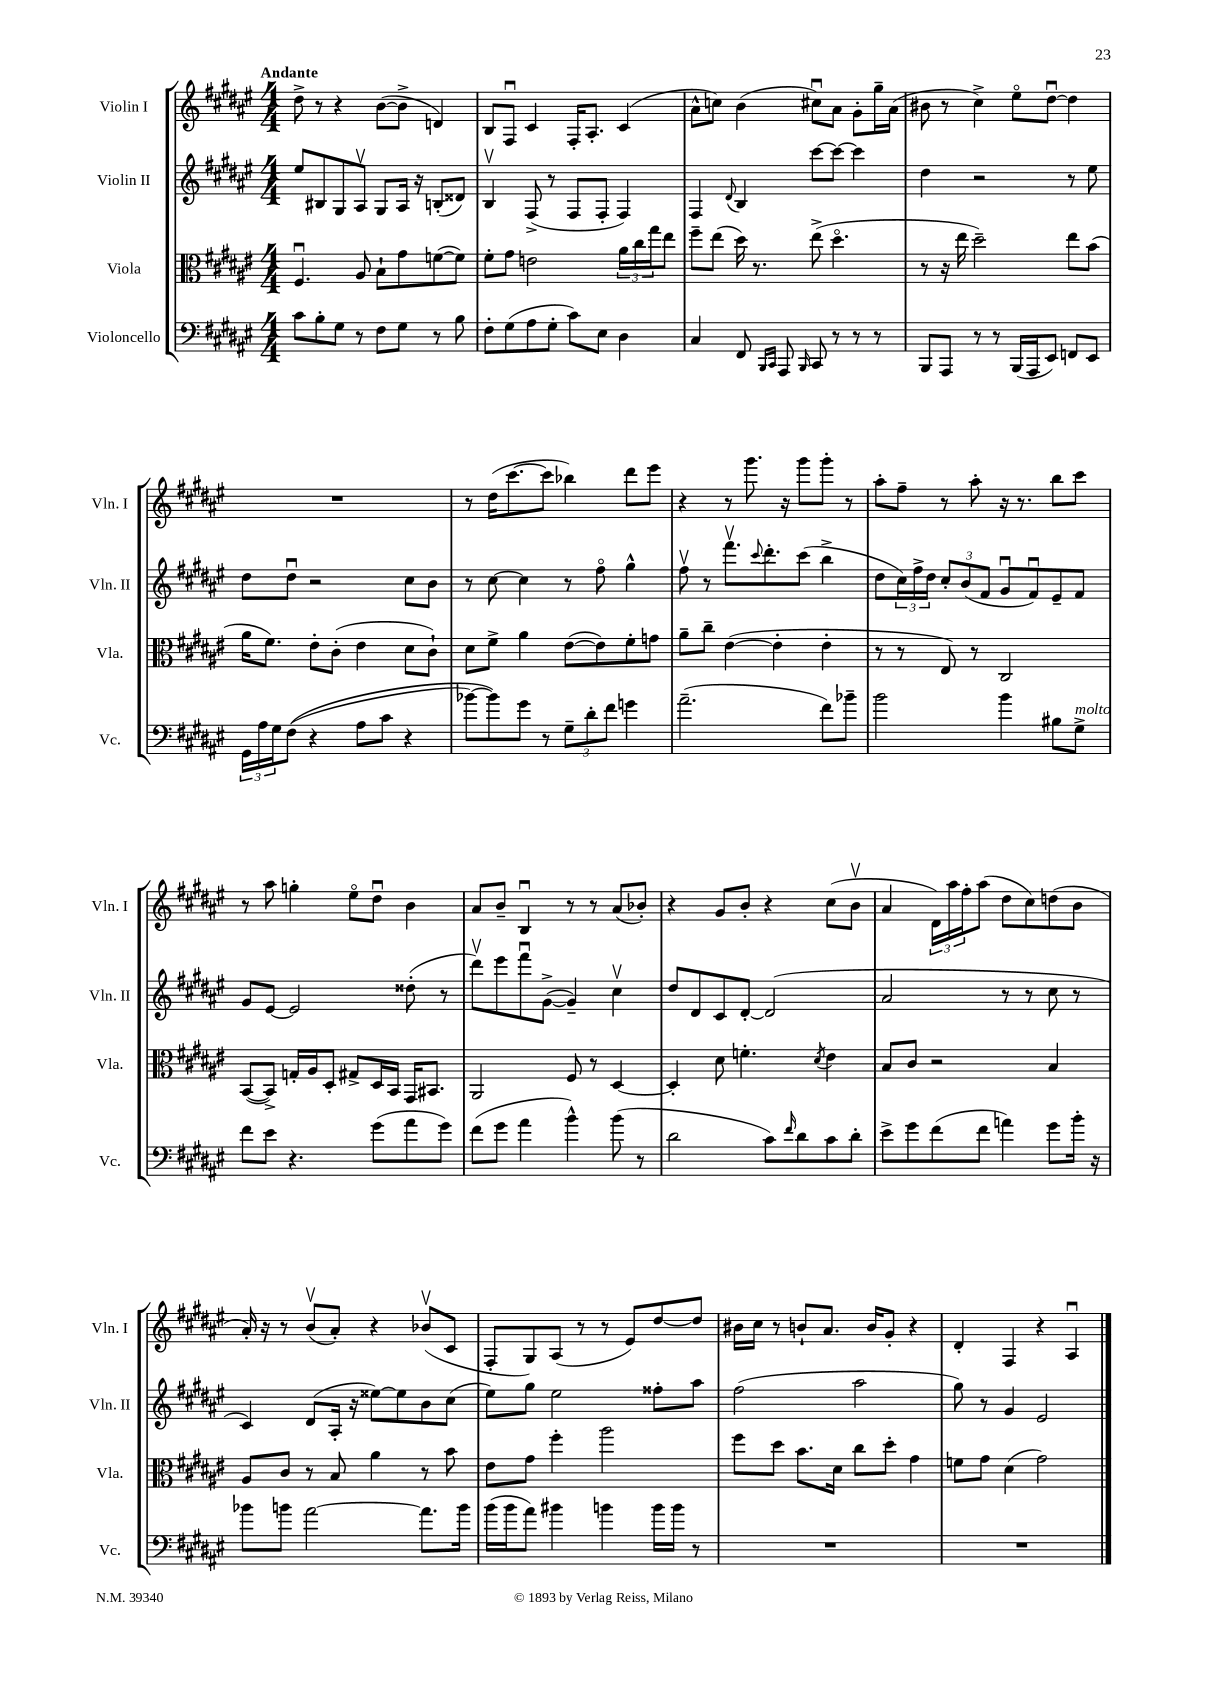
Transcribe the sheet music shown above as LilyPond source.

<<
\new StaffGroup <<
\new Staff = "s0" \with { instrumentName = "Violin I" shortInstrumentName = "Vln. I" } {
    \clef treble \key fis \major \numericTimeSignature \time 4/4 \tempo "Andante"
    dis''8-> r8 r4 b'8~( b'8-> d'4) |
    b8 fis8\downbow cis'4 fis16-. ais8.-. cis'4( |
    ais'8-^ c''8) b'4( cis''8\downbow) ais'8 gis'8-. gis''16-- ais'16( |
    bis'8 r8 cis''4->) eis''8\flageolet dis''8~\downbow dis''4 |
    R1 |
    r8 dis''16( cis'''8.~ cis'''8 bes''4) dis'''8 eis'''8 |
    r4 r8 gis'''8. r16 gis'''8 gis'''8-. r8 |
    ais''8-. fis''8-- r8 ais''8-. r16 r8. b''8 cis'''8 |
    r8 ais''8 g''4-. eis''8\flageolet dis''8\downbow b'4 |
    ais'8 b'8-- b4\downbow r8 r8 ais'8( bes'8-.) |
    r4 gis'8 b'8-. r4 cis''8( b'8\upbow |
    ais'4 \tuplet 3/2 { dis'16) ais''16 fis''16-. } ais''8( dis''8 cis''8) d''8( b'8 |
    ais'16-.) r16 r8 b'8\upbow( ais'8-.) r4 bes'8\upbow( cis'8 |
    fis8-. gis8) ais8( r8 r8 eis'8) dis''8~ dis''8 |
    bis'16 cis''16 r8 b'8-! ais'8. b'16 gis'8-. r4 |
    dis'4-. fis4 r4 ais4\downbow \bar "|." |
}
\new Staff = "s1" \with { instrumentName = "Violin II" shortInstrumentName = "Vln. II" } {
    \clef treble \key fis \major \numericTimeSignature \time 4/4
    eis''8 bis8 gis8 ais8\upbow gis8 ais16 r16 b8-.( disis'8) |
    b4\upbow fis8->( r8 fis8 fis8-. fis4) |
    fis4 \appoggiatura { dis'8 } b4 cis'''8~ cis'''8~ cis'''4 |
    dis''4 r2 r8 eis''8 |
    dis''8 dis''8\downbow r2 cis''8 b'8 |
    r8 cis''8~ cis''4 r8 fis''8\flageolet gis''4-^ |
    fis''8\upbow r8 fis'''8.\upbow \appoggiatura { cis'''8 } dis'''8.-. cis'''8( b''4-> |
    dis''8 \tuplet 3/2 { cis''16) fis''16-> dis''16 } \tuplet 3/2 { cis''8-. b'8( fis'8 } gis'8\downbow fis'8\downbow) eis'8-- fis'8 |
    gis'8 eis'8~ eis'2 disis''8-.( r8 |
    dis'''8\upbow) eis'''8 fis'''8\downbow gis'8~->( gis'4--) cis''4\upbow |
    dis''8 dis'8 cis'8 dis'8~-. dis'2( |
    ais'2 r8 r8 cis''8 r8 |
    cis'4) dis'8( ais16-. r16 eisis''8~) eisis''8 b'8 cis''8( |
    eis''8) gis''8 eis''2 fisis''8-. ais''8 |
    fis''2( ais''2 |
    gis''8) r8 gis'4 eis'2 \bar "|." |
}
\new Staff = "s2" \with { instrumentName = "Viola" shortInstrumentName = "Vla." } {
    \clef alto \key fis \major \numericTimeSignature \time 4/4
    fis4.\downbow ais8 b8-! gis'8 f'8~( f'8) |
    fis'8-. gis'8 e'2 \tuplet 3/2 { ais'16 cis''16 gis''16 } eis''8 |
    fis''8-- eis''8( dis''16) r8. eis''8->( dis''4.\flageolet |
    r8 r16 eis''16 dis''2--) eis''8 b'8( |
    ais'16 fis'8.) eis'8-. cis'8-.( eis'4 dis'8 cis'8-!) |
    dis'8 fis'8-> ais'4 eis'8~( eis'8) fis'8-. g'8 |
    ais'8-- cis''8-- eis'4~( eis'4-. eis'4-. |
    r8 r8 eis8) r8 cis2 |
    b,8~( b,8->) g16-. ais16 dis8-. gis8-> dis16 b,16 gis,16 bis,8. |
    ais,2 fis8 r8 dis4~ |
    dis4-. dis'8 f'4.-. \acciaccatura { dis'8 } eis'4 |
    b8 cis'8 r2 b4 |
    ais8 cis'8 r8 b8 ais'4 r8 b'8 |
    eis'8 gis'8 fis''4-. ais''2 |
    fis''8 dis''8 b'8. dis'16 cis''8 dis''8-. gis'4 |
    f'8 gis'8 dis'4( gis'2) \bar "|." |
}
\new Staff = "s3" \with { instrumentName = "Violoncello" shortInstrumentName = "Vc." } {
    \clef bass \key fis \major \numericTimeSignature \time 4/4
    cis'8 b8-. gis8 r8 fis8 gis8 r8 b8 |
    fis8-. gis8( ais8 gis8-. cis'8) eis8 dis4 |
    cis4 fis,8 \grace { b,,16 cis,16 } ais,,8 \grace { b,,16 } cis,8 r8 r8 r8 |
    b,,8 ais,,8 r8 r8 b,,16( ais,,16 eis,8) f,8 eis,8 |
    \tuplet 3/2 { gis,16 ais16 gis16 } fis8(\( r4 ais8 cis'8 r4 |
    bes'8~) bes'8\) gis'8 r8 \tuplet 3/2 { gis8-- dis'8-. fis'8 } g'4 |
    ais'2.--( fis'8) bes'8-- |
    b'2 b'4 bis8 gis8->^\markup { \italic "molto" } |
    fis'8 eis'8 r4. gis'8( ais'8 gis'8) |
    fis'8( gis'8 ais'4 b'4-^) b'8( r8 |
    dis'2 cis'8) \grace { fis'16 } dis'8 cis'8 dis'8-. |
    eis'8-> gis'8 fis'8( fis'8 a'4) gis'8 b'16-. r16 |
    bes'8 b'8 ais'2~ ais'8. b'16 |
    b'16( b'16 ais'8) bis'4 b'4 b'16 b'16 r8 |
    R1 |
    R1 \bar "|." |
}
>>
>>
\layout { \context { \Score \remove "Bar_number_engraver" } }
